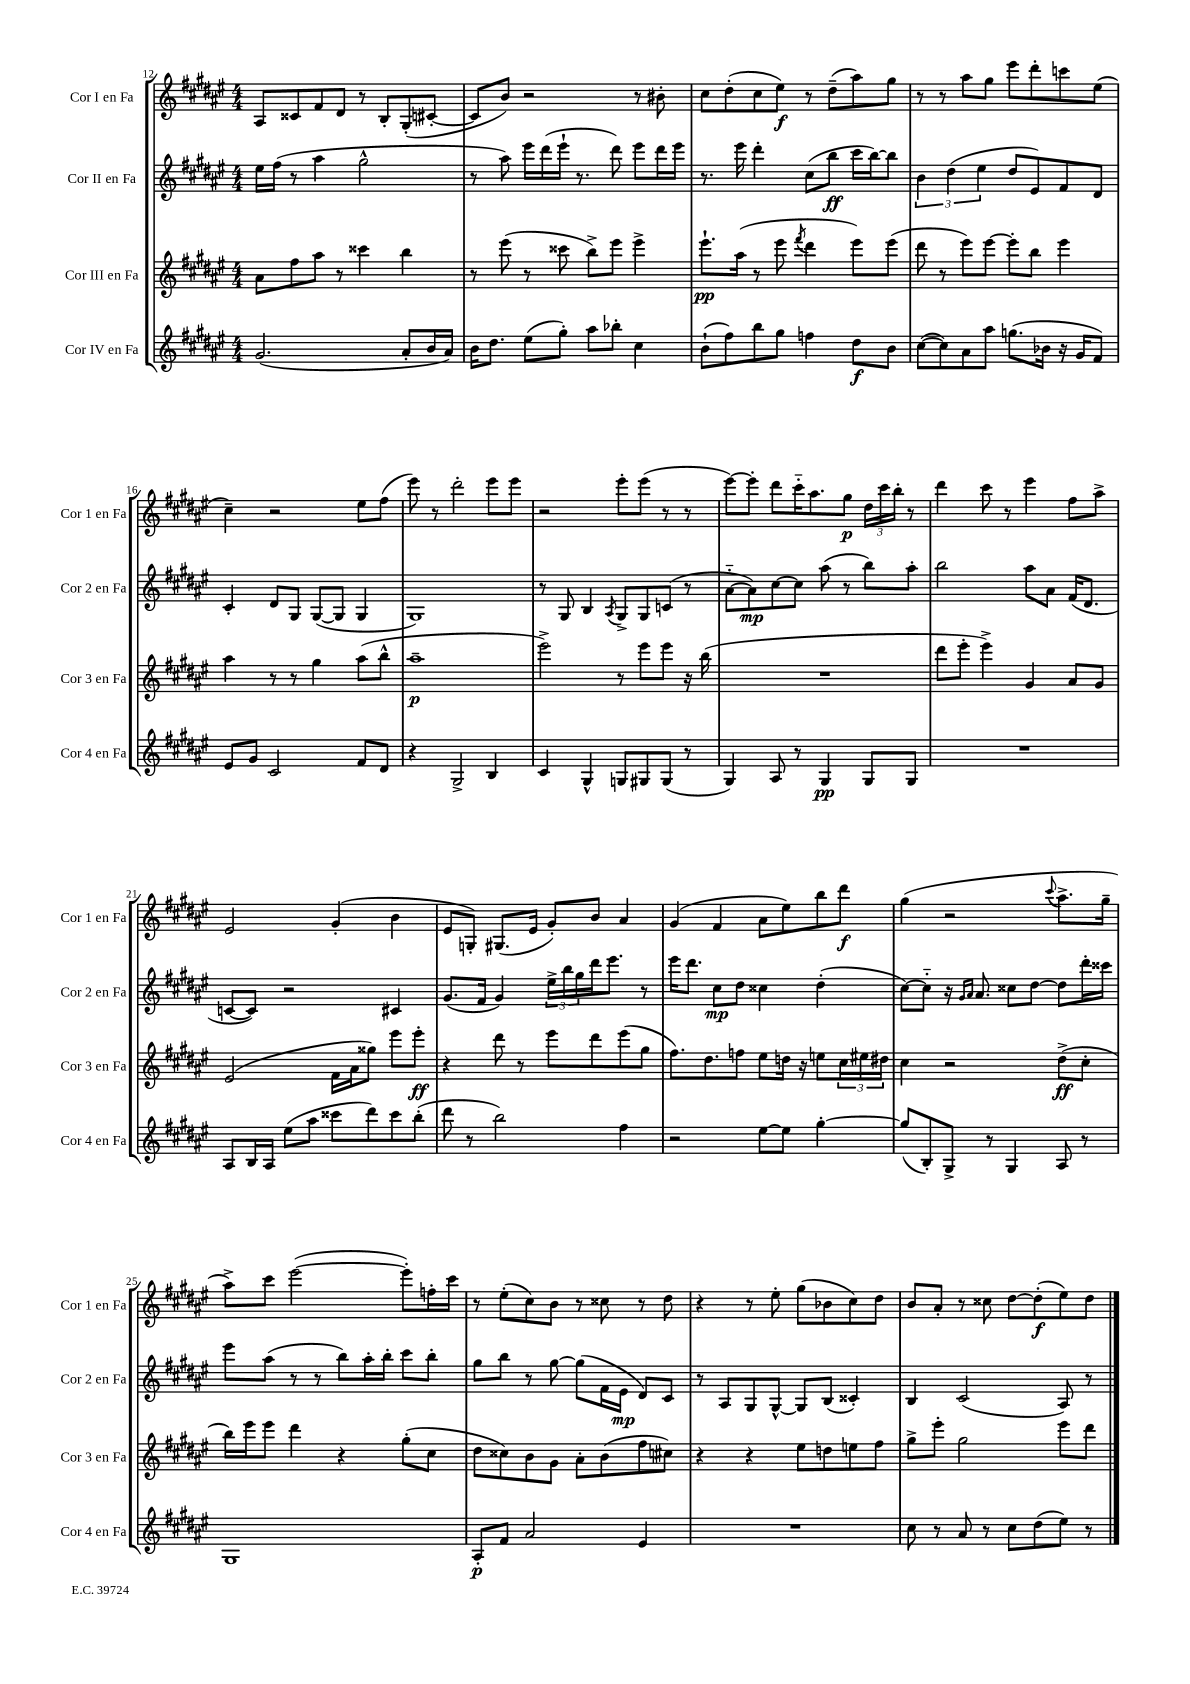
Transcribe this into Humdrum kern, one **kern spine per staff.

**kern	**dynam	**kern	**dynam	**kern	**dynam	**kern	**dynam
*part4	*part4	*part3	*part3	*part2	*part2	*part1	*part1
*staff4	*staff4	*staff3	*staff3	*staff2	*staff2	*staff1	*staff1
*I"Cor IV en Fa	*	*I"Cor III en Fa	*	*I"Cor II en Fa	*	*I"Cor I en Fa	*
*I'Cor 4 en Fa	*	*I'Cor 3 en Fa	*	*I'Cor 2 en Fa	*	*I'Cor 1 en Fa	*
*clefG2	*	*clefG2	*	*clefG2	*	*clefG2	*
*k[f#c#g#d#a#e#]	*	*k[f#c#g#d#a#e#]	*	*k[f#c#g#d#a#e#]	*	*k[f#c#g#d#a#e#]	*
*M4/4	*	*M4/4	*	*M4/4	*	*M4/4	*
=12	=12	=12	=12	=12	=12	=12	=12
(2.g#/	.	8a#\L	.	16ee#\LL	.	8A#/L	.
.	.	.	.	(16ff#\JJ	.	.	.
.	.	8ff#\	.	8r	.	8c##X/	.
.	.	8aa#\J	.	4aa#\	.	8f#/	.
.	.	8r	.	.	.	8d#/J	.
.	.	4ccc##X\	.	2gg#^^\	.	8r	.
.	.	.	.	.	.	8B'/L	.
8a#'/L	.	4bb\	.	.	.	(8G#'/	.
16b/L	.	.	.	.	.	[8c#X'/J	.
16a#/JJ)	.	.	.	.	.	.	.
=13	=13	=13	=13	=13	=13	=13	=13
16b\KL	.	8r	.	8r	.	8c#/L]	.
8.dd#\J	.	.	.	.	.	.	.
.	.	(8eee#\	.	8aa#\)	.	8b/J)	.
(8ee#\L	.	8r	.	16eee#\LL	.	2r	.
.	.	.	.	(16ddd#\	.	.	.
8gg#'\J)	.	8ccc##X\	.	16eee#`\JJ	.	.	.
.	.	.	.	8.r	.	.	.
8aa#\L	.	8bb^\L)	.	.	.	.	.
8bb-X'\J	.	8eee#\J	.	8ddd#\)	.	.	.
4cc#\	.	4eee#^\	.	8eee#\L	.	8r	.
.	.	.	.	16ddd#\L	.	8b#X'\	.
.	.	.	.	16eee#\JJ	.	.	.
=14	=14	=14	=14	=14	=14	=14	=14
(8b`\L	.	8.eee#`\L	pp	8.r	.	8cc#\L	.
8ff#\)	.	.	.	.	.	(8dd#'\	.
.	.	(16aa#\Jk	.	16eee#\	.	.	.
8bb\	.	8r	.	4ddd#'\	.	8cc#\	.
8gg#\J	.	8eee#\	.	.	.	8ee#\J)	f
.	.	8qfff#/	.	.	.	.	.
4ffn\	.	4ddd#\	.	(8cc#\L	.	8r	.
.	.	.	.	8bb\J	ff	(8dd#~\L	.
8dd#\L	f	8eee#\L)	.	16ccc#\LL	.	8aa#\)	.
.	.	.	.	[16bb\J)	.	.	.
8b\J	.	(8eee#\J	.	8bb\J]	.	8gg#\J	.
=15	=15	=15	=15	=15	=15	=15	=15
([8cc#\L	.	8ddd#\	.	6b\	.	8r	.
8cc#\])	.	8r	.	.	.	8r	.
.	.	.	.	(6dd#\	.	.	.
8a#\	.	8eee#\L)	.	.	.	8aa#\L	.
.	.	.	.	6ee#\	.	.	.
8aa#\J	.	[8eee#\J	.	.	.	8gg#\J	.
(8.ggn\L	.	8eee#'\L]	.	8dd#/L	.	8eee#\L	.
.	.	8bb\J	.	8e#/)	.	8ddd#'\	.
16b-X\Jk	.	.	.	.	.	.	.
16r	.	4eee#\	.	8f#/	.	8cccn\	.
16g#/KL	.	.	.	.	.	.	.
8f#/J)	.	.	.	8d#/J	.	(8ee#\J	.
!!LO:LB:g=z
=16	=16	=16	=16	=16	=16	=16	=16
8e#/L	.	4aa#\	.	4c#'/	.	4cc#~\)	.
8g#/J	.	.	.	.	.	.	.
2c#/	.	8r	.	8d#/L	.	2r	.
.	.	8r	.	8G#/J	.	.	.
.	.	4gg#\	.	([8G#/L	.	.	.
.	.	.	.	8G#/J]	.	.	.
8f#/L	.	(8aa#\L	.	4G#/	.	8ee#\L	.
8d#/J	.	8bb^^\J	.	.	.	(8ff#\J	.
=17	=17	=17	=17	=17	=17	=17	=17
4r	.	1aa#~	p	1G#)	.	8eee#\)	.
.	.	.	.	.	.	8r	.
2G#^/	.	.	.	.	.	2ddd#'\	.
4B/	.	.	.	.	.	8eee#\L	.
.	.	.	.	.	.	8eee#\J	.
=18	=18	=18	=18	=18	=18	=18	=18
4c#/	.	2eee#^\)	.	8r	.	2r	.
.	.	.	.	8G#/	.	.	.
4G#^^/	.	.	.	4B/	.	.	.
.	.	.	.	8qA#/	.	.	.
8Gn/L	.	8r	.	8G#^/L	.	8eee#'\L	.
8G#X/	.	8eee#\L	.	8G#/	.	(8eee#\J	.
(8G#/J	.	8eee#\J	.	(8cn/J	.	8r	.
8r	.	16r	.	8r	.	8r	.
.	.	(16bb\	.	.	.	.	.
=19	=19	=19	=19	=19	=19	=19	=19
4G#/)	.	1r	.	[8a#\L	.	[8eee#\L)	.
.	.	.	.	8a#\])	mp	8eee#'\J]	.
8A#/	.	.	.	[8cc#\	.	8ddd#\L	.
8r	.	.	.	8cc#\J]	.	16ccc#\K	.
.	.	.	.	.	.	8.aa#\	.
4G#/	pp	.	.	(8aa#\	.	.	.
.	.	.	.	8r	.	8gg#\J	p
8G#/L	.	.	.	8bb\L)	.	24dd#\LL	.
.	.	.	.	.	.	24ccc#\	.
.	.	.	.	.	.	24bb'\JJ	.
8G#/J	.	.	.	8aa#'\J	.	8r	.
=20	=20	=20	=20	=20	=20	=20	=20
1r	.	8ddd#\L	.	2bb\	.	4ddd#\	.
.	.	8eee#'\J	.	.	.	.	.
.	.	4eee#^\)	.	.	.	8ccc#\	.
.	.	.	.	.	.	8r	.
.	.	4g#/	.	8aa#\L	.	4eee#\	.
.	.	.	.	8a#\J	.	.	.
.	.	8a#/L	.	(16f#/KL	.	8ff#\L	.
.	.	.	.	8.d#/J	.	.	.
.	.	8g#/J	.	.	.	8aa#^\J	.
!!LO:LB:g=z
=21	=21	=21	=21	=21	=21	=21	=21
8A#/L	.	(2e#/	.	[8cn/L	.	2e#/	.
16B/L	.	.	.	8c/J])	.	.	.
16A#/JJ	.	.	.	.	.	.	.
(8ee#\L	.	.	.	2r	.	.	.
8aa#\J	.	.	.	.	.	.	.
8ccc##X\L	.	16f#\LL	.	.	.	(4g#'/	.
.	.	16a#\J	.	.	.	.	.
8ddd#\)	.	8gg##X\J)	.	.	.	.	.
8ccc##\	.	8eee#\L	.	4c#X/	.	4b\	.
(8bb'\J	.	8eee#'\J	ff	.	.	.	.
=22	=22	=22	=22	=22	=22	=22	=22
8ddd#\	.	4r	.	(8.g#/L	.	8e#/L	.
8r	.	.	.	.	.	8Gn'/J)	.
.	.	.	.	16f#/Jk	.	.	.
2bb\)	.	8ddd#\	.	4g#/)	.	(8.G#X/L	.
.	.	8r	.	.	.	.	.
.	.	.	.	.	.	16e#/Jk	.
.	.	8eee#\L	.	24ee#^\LL	.	8g#'/L)	.
.	.	.	.	24bb\	.	.	.
.	.	.	.	24gg#\	.	.	.
.	.	8ddd#\	.	16ddd#\J	.	8b/J	.
.	.	.	.	8.eee#\J	.	.	.
4ff#\	.	(8eee#\	.	.	.	4a#/	.
.	.	8gg#\J	.	8r	.	.	.
=23	=23	=23	=23	=23	=23	=23	=23
2r	.	8.ff#\L)	.	16eee#\KL	.	(4g#/	.
.	.	.	.	8.ddd#\J	.	.	.
.	.	8.dd#\	.	.	.	.	.
.	.	.	.	8cc#\L	mp	4f#/	.
.	.	8ffn\J	.	8dd#\J	.	.	.
[8ee#\L	.	8ee#\L	.	4cc##X\	.	8a#\L	.
8ee#\J]	.	16ddn\Jk	.	.	.	8ee#\)	.
.	.	16r	.	.	.	.	.
[4gg#'\	.	8een\L	.	(4dd#'\	.	8bb\	.
.	.	24cc#\L	.	.	.	8ddd#\J	f
.	.	24ee#X\	.	.	.	.	.
.	.	24dd#X\JJ	.	.	.	.	.
=24	=24	=24	=24	=24	=24	=24	=24
(8gg#/L]	.	4cc#\	.	[8cc#\L)	.	(4gg#\	.
8B'/)	.	.	.	8cc#\J]	.	.	.
8G#^/J	.	2r	.	16r	.	2r	.
.	.	.	.	16qqg#/LL	.	.	.
.	.	.	.	16qqa#/JJ	.	.	.
.	.	.	.	8.a#/	.	.	.
8r	.	.	.	.	.	.	.
4G#/	.	.	.	8cc##X\L	.	.	.
.	.	.	.	[8dd#\J	.	.	.
.	.	.	.	.	.	8qqccc#/	.
8A#/	.	(8dd#^\L	ff	8dd#\L]	.	8.aa#^\L	.
8r	.	8cc#'\J	.	16ddd#'\L	.	.	.
.	.	.	.	16ccc##X\JJ	.	16gg#~\Jk	.
!!LO:LB:g=z
=25	=25	=25	=25	=25	=25	=25	=25
1G#	.	16bb\LL)	.	8eee#\L	.	8aa#^\L)	.
.	.	16eee#\J	.	.	.	.	.
.	.	8eee#\J	.	(8aa#\J	.	8ccc#\J	.
.	.	4ddd#\	.	8r	.	([2eee#\	.
.	.	.	.	8r	.	.	.
.	.	4r	.	8bb\L)	.	.	.
.	.	.	.	16aa#'\L	.	.	.
.	.	.	.	16bb'\JJ	.	.	.
.	.	(8gg#'\L	.	8ccc#\L	.	8eee#'\L])	.
.	.	8cc#\J	.	8bb'\J	.	16ffn'\L	.
.	.	.	.	.	.	16ccc#\JJ	.
=26	=26	=26	=26	=26	=26	=26	=26
8A#'/L	p	8dd#\L	.	8gg#\L	.	8r	.
8f#/J	.	8cc##X\)	.	8bb\J	.	(8ee#'\L	.
2a#/	.	8b\	.	8r	.	8cc#\)	.
.	.	8g#\J	.	[8gg#\	.	8b\J	.
.	.	8a#'\L	.	(8gg#\L]	.	8r	.
.	.	(8b\	.	16f#\L	.	8cc##X\	.
.	.	.	.	16e#\JJ	mp	.	.
4e#/	.	8ff#\	.	8d#/L)	.	8r	.
.	.	8cc#X\J)	.	8c#/J	.	8dd#\	.
=27	=27	=27	=27	=27	=27	=27	=27
1r	.	4r	.	8r	.	4r	.
.	.	.	.	8A#/L	.	.	.
.	.	4r	.	8G#/	.	8r	.
.	.	.	.	[8G#^^/J	.	8ee#'\	.
.	.	8ee#\L	.	8G#/L]	.	(8gg#\L	.
.	.	8ddn\	.	(8B/J	.	8b-X\	.
.	.	8een\	.	4c##X'/)	.	8cc#\)	.
.	.	8ff#\J	.	.	.	8dd#\J	.
=28	=28	=28	=28	=28	=28	=28	=28
8cc#\	.	8gg#^\L	.	4B/	.	8b/L	.
8r	.	8eee#'\J	.	.	.	8a#'/J	.
8a#/	.	2gg#\	.	(2c#/	.	8r	.
8r	.	.	.	.	.	8cc##X\	.
8cc#\L	.	.	.	.	.	[8dd#\L	.
(8dd#\	.	.	.	.	.	(8dd#'\]	f
8ee#\J)	.	8eee#\L	.	8A#/)	.	8ee#\)	.
8r	.	8ddd#\J	.	8r	.	8dd#\J	.
==	==	==	==	==	==	==	==
*-	*-	*-	*-	*-	*-	*-	*-
